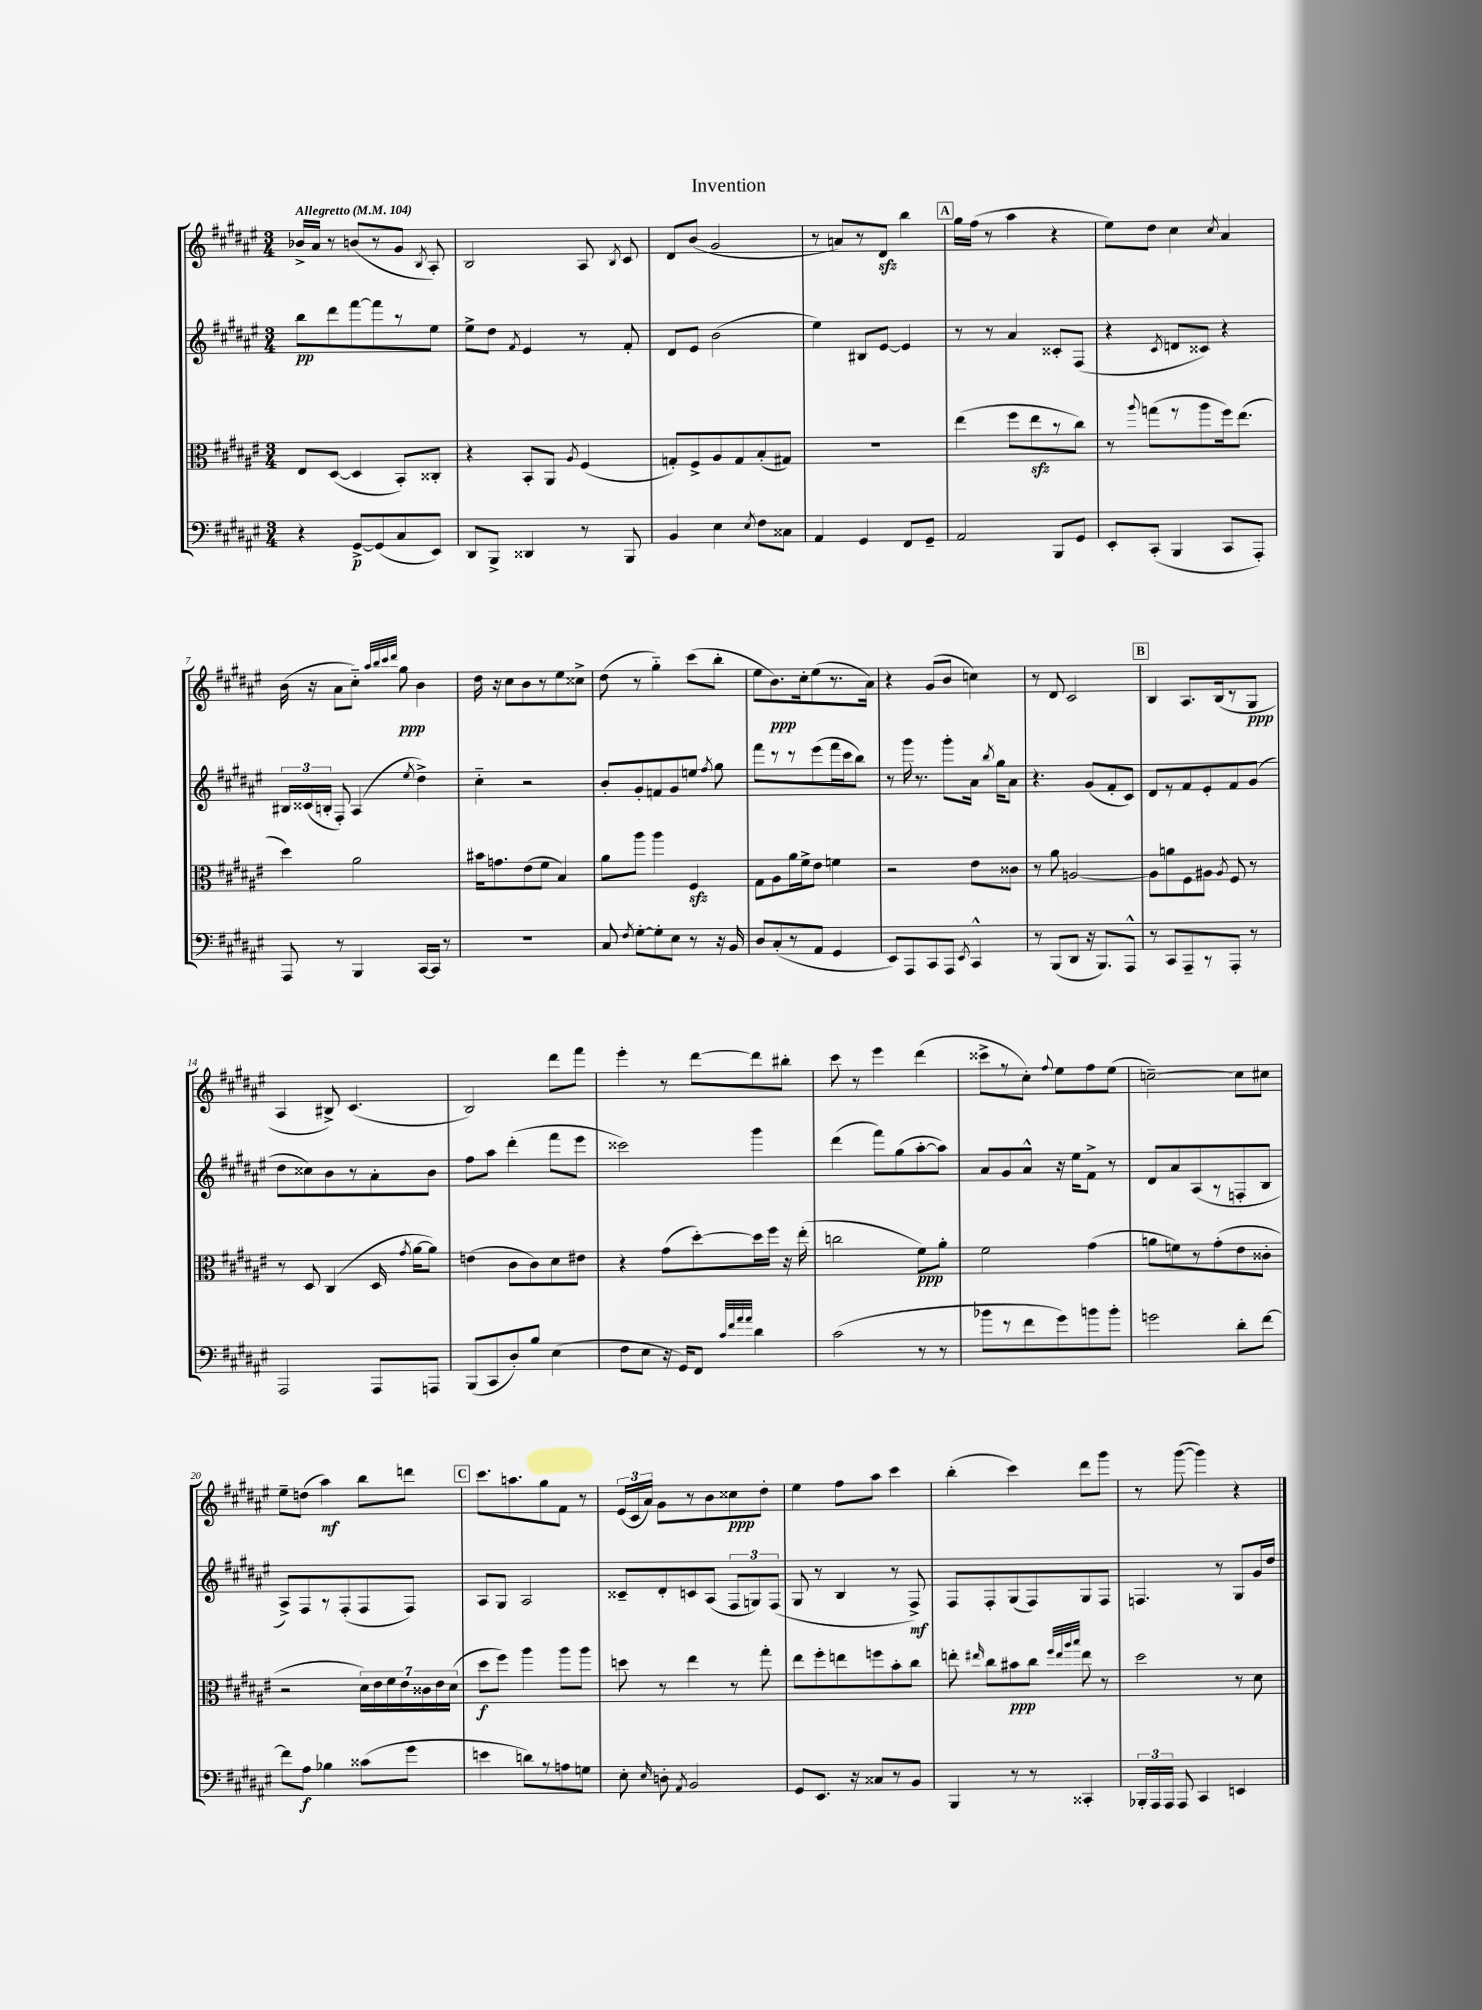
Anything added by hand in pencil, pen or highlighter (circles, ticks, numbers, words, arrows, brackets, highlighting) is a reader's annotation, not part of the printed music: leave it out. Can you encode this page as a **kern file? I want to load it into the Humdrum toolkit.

**kern	**dynam	**kern	**dynam	**kern	**dynam	**kern	**dynam
*part4	*part4	*part3	*part3	*part2	*part2	*part1	*part1
*staff4	*staff4	*staff3	*staff3	*staff2	*staff2	*staff1	*staff1
*clefF4	*	*clefC3	*	*clefG2	*	*clefG2	*
*k[f#c#g#d#a#e#]	*	*k[f#c#g#d#a#e#]	*	*k[f#c#g#d#a#e#]	*	*k[f#c#g#d#a#e#]	*
*M3/4	*	*M3/4	*	*M3/4	*	*M3/4	*
*MM104	*	*MM104	*	*MM104	*	*MM104	*
=1	=1	=1	=1	=1	=1	=1	=1
!	!	!	!	!	!	!LO:TX:a:B:t=Allegretto	!
4r	.	8E#/L	.	8bb\L	pp	16b-X^/LL	.
.	.	.	.	.	.	16a#/JJ	.
.	.	([8D#/J	.	8ddd#\	.	8r	.
[8GG#^/L	p	4D#/]	.	[8fff#\	.	(8bn/L	.
(8GG#/]	.	.	.	8fff#\]	.	8r	.
8C#/	.	8BB'/L)	.	8r	.	8g#/J	.
.	.	.	.	.	.	8qB/	.
8EE#/J)	.	8C##X'/J	.	8ee#\J	.	8A#'/)	.
=2	=2	=2	=2	=2	=2	=2	=2
8DD#/L	.	4r	.	8ee#^\L	.	2B/	.
8BBB^/J	.	.	.	8dd#\J	.	.	.
.	.	.	.	8qf#/	.	.	.
4DD##X/	.	8BB'/L	.	4e#/	.	.	.
.	.	8AA#/J	.	.	.	.	.
.	.	8qA#/	.	.	.	.	.
8r	.	(4F#/	.	8r	.	8A#/	.
.	.	.	.	.	.	8qB/	.
8BBB/	.	.	.	8f#'/	.	8c#/	.
=3	=3	=3	=3	=3	=3	=3	=3
4BB/	.	8Gn'/L)	.	8d#/L	.	8d#/L	.
.	.	8F#^/	.	8e#/J	.	(8b/J	.
4E#\	.	8A#/	.	(2b\	.	2g#/	.
.	.	8G/	.	.	.	.	.
8qE#/	.	.	.	.	.	.	.
8F#\L	.	(8B'/	.	.	.	.	.
8C##X\J	.	8G#X/J)	.	.	.	.	.
=4	=4	=4	=4	=4	=4	=4	=4
4AA#/	.	2.r	.	4ee#\)	.	8r	.
.	.	.	.	.	.	8an/L)	.
4GG#/	.	.	.	8B#X/L	.	8r	.
.	.	.	.	[8e#/J	.	8d#zz/J	.
8FF#/L	.	.	.	4e#/]	.	4bb\	.
8GG#~/J	.	.	.	.	.	.	.
!!LO:REH:place=s1:t=A
=5	=5	=5	=5	=5	=5	=5	=5
2AA#/	.	(4ee#\	.	8r	.	16gg#\LL	.
.	.	.	.	.	.	(16ff#\JJ	.
.	.	.	.	8r	.	8r	.
.	.	8ff#\L	.	4a#/	.	4aa#\	.
.	.	8ee#zz\	.	.	.	.	.
8BBB/L	.	8r	.	8c##X'/L	.	4r	.
8GG#/J	.	8cc#\J)	.	(8F#/J	.	.	.
=6	=6	=6	=6	=6	=6	=6	=6
8EE#'/L	.	8r	.	4r	.	8ee#\L)	.
.	.	8qqaa#/	.	.	.	.	.
(8CC#'/J	.	(8ggn\L	.	.	.	8dd#\J	.
.	.	.	.	8qc#/	.	.	.
4BBB/	.	8r	.	8dn/L	.	4cc#\	.
.	.	8aa#\	.	8c##X/J)	.	.	.
.	.	.	.	.	.	8qcc#/	.
8CC#/L	.	16ff#\k)	.	4r	.	4a#/	.
.	.	(8.ee#\J	.	.	.	.	.
8AAA#'/J)	.	.	.	.	.	.	.
!!LO:LB:g=z
=7	=7	=7	=7	=7	=7	=7	=7
8AAA#/	.	4dd#\)	.	24B#X/LL	.	(16b\	.
.	.	.	.	(24c##X/	.	.	.
.	.	.	.	.	.	16r	.
.	.	.	.	24Bn'/JJ	.	.	.
8r	.	.	.	8F#'/)	.	8a#\L	.
4BBB/	.	2a#\	.	(4A#/	.	8cc#\J)	.
.	.	.	.	.	.	32qqaa#/LLL	.
.	.	.	.	.	.	32qqbb/	.
.	.	.	.	.	.	32qqccc#/	.
.	.	.	.	.	.	32qqddd#/JJJ	.
.	.	.	.	.	.	8gg#\	ppp
.	.	.	.	8qee#/	.	.	.
[16CC#/LL	.	.	.	4dd#^\)	.	4b\	.
16CC#/JJ]	.	.	.	.	.	.	.
8r	.	.	.	.	.	.	.
=8	=8	=8	=8	=8	=8	=8	=8
2.r	.	16b#X\KL	.	4cc#\	.	16dd#\	.
.	.	8.gn\	.	.	.	16r	.
.	.	.	.	.	.	8cc#\L	.
.	.	(8e#\	.	2r	.	8b\	.
.	.	8f#\J	.	.	.	8r	.
.	.	4B/)	.	.	.	8ee#\	.
.	.	.	.	.	.	8cc##X^\J	.
=9	=9	=9	=9	=9	=9	=9	=9
8C#/	.	8a#\L	.	8b'/L	.	(8dd#\	.
8qF#/	.	.	.	.	.	.	.
[8G#'\L	.	8aa#\J	.	8g#'/	.	8r	.
8G#'\]	.	4aa#\	.	8fn/	.	4gg#\)	.
8E#\J	.	.	.	8g#/	.	.	.
8r	.	4F#zz/	.	8een/J	.	(8ccc#\L	.
.	.	.	.	8qff#/	.	.	.
16r	.	.	.	8gg#\	.	8bb'\J	.
16BB/	.	.	.	.	.	.	.
=10	=10	=10	=10	=10	=10	=10	=10
8D#/L	.	8G#\L	.	8fff#\L	.	8ee#\L	.
(8C#'/	.	8A#\	.	8r	.	8.b\)	ppp
8r	.	16a#\L	.	8r	.	.	.
.	.	16f#^\J	.	.	.	16cc#'\k	.
8AA#/J	.	8e#\J	.	(8eee#\	.	(8ee#\	.
4GG#/	.	4fn\	.	16fff#\L	.	8.r	.
.	.	.	.	16ccc#\J	.	.	.
.	.	.	.	8bb\J)	.	.	.
.	.	.	.	.	.	16a#\Jk)	.
=11	=11	=11	=11	=11	=11	=11	=11
8EE#/L)	.	2r	.	8r	.	4r	.
8AAA#/	.	.	.	16ggg#\	.	.	.
.	.	.	.	8.r	.	.	.
8CC#/	.	.	.	.	.	(8g#/L	.
8AAA#/J	.	.	.	8ggg#'\L	.	8b/J	.
8qEE#/	.	.	.	.	.	.	.
4CC#^^/	.	8e#\L	.	16a#\Jk	.	4ccn\)	.
.	.	.	.	8qbb/	.	.	.
.	.	.	.	16gg#\KL	.	.	.
.	.	8c##X\J	.	8a#\J	.	.	.
=12	=12	=12	=12	=12	=12	=12	=12
8r	.	8r	.	4.r	.	8r	.
(8BBB/L	.	8a#\	.	.	.	8d#/	.
8DD#/J	.	[2An/	.	.	.	2c#/	.
16r	.	.	.	(8g#/L	.	.	.
8.BBB/L)	.	.	.	.	.	.	.
.	.	.	.	8f#'/	.	.	.
8AAA#^^/J	.	.	.	8c#/J)	.	.	.
!!LO:REH:place=s1:t=B
=13	=13	=13	=13	=13	=13	=13	=13
8r	.	8A\L]	.	8d#/L	.	4B/	.
8CC#/L	.	8an\	.	8r	.	.	.
8AAA#~/	.	8F#\	.	8f#/	.	8.A#/L	.
8r	.	8A#X\J	.	8e#'/	.	.	.
.	.	.	.	.	.	(16B/k	.
.	.	8qA#/	.	.	.	.	.
8AAA#'/J	.	8F#/	.	8f#/	.	8r	.
8r	.	8r	.	(8g#/J	.	8G#/J	ppp
!!LO:LB:g=z
=14	=14	=14	=14	=14	=14	=14	=14
2AAA#/	.	8r	.	8dd#\L	.	4A#/	.
.	.	8D#/	.	8cc##X\)	.	.	.
.	.	(4C#/	.	8b\	.	8B#X^/)	.
.	.	.	.	8r	.	(4.c#/	.
8AAA#/L	.	16D#/	.	8a#'\	.	.	.
.	.	8qg#/	.	.	.	.	.
.	.	[16a#\KL	.	.	.	.	.
8AAAn/J	.	8a#\J])	.	8b\J	.	.	.
=15	=15	=15	=15	=15	=15	=15	=15
(8BBB/L	.	(4en\	.	8ff#\L	.	2B/)	.
8CC#/	.	.	.	8aa#\J	.	.	.
8D#'/)	.	8c#\L	.	(4ddd#'\	.	.	.
8B/J	.	8c#\)	.	.	.	.	.
(4E#\	.	8d#\	.	8fff#\L	.	8ddd#\L	.
.	.	8e#X\J	.	8eee#\J	.	8fff#\J	.
=16	=16	=16	=16	=16	=16	=16	=16
8F#\L	.	4r	.	2ccc##X\)	.	4eee#'\	.
8E#\J	.	.	.	.	.	.	.
16r	.	(8g#\L	.	.	.	8r	.
16GG#/KL)	.	.	.	.	.	.	.
8FF#/J	.	[8dd#'\)	.	.	.	[8ddd#\L	.
32qqc#/LLL	.	.	.	.	.	.	.
32qqf#/	.	.	.	.	.	.	.
32qqa#/	.	.	.	.	.	.	.
32qqa#/JJJ	.	.	.	.	.	.	.
4d#\	.	16dd#\L]	.	4ggg#\	.	8ddd#\]	.
.	.	16ff#\JJ	.	.	.	.	.
.	.	16r	.	.	.	8bb#X'\J	.
.	.	(16ee#'\	.	.	.	.	.
=17	=17	=17	=17	=17	=17	=17	=17
(2c#\	.	2ccn\	.	(4ddd#\	.	8ccc#\	.
.	.	.	.	.	.	8r	.
.	.	.	.	8fff#\L)	.	4eee#\	.
.	.	.	.	(8gg#\	.	.	.
8r	.	8f#\L)	ppp	[8aa#'\	.	(4ddd#\	.
8r	.	8a#'\J	.	8aa#\J])	.	.	.
=18	=18	=18	=18	=18	=18	=18	=18
8b-X\L	.	2f#\	.	8a#/L	.	8ccc##X^\L	.
8r	.	.	.	8g#/	.	8r	.
8f#\	.	.	.	8a#^^/J	.	8cc#'\J)	.
.	.	.	.	.	.	8qqff#/	.
8g#\)	.	.	.	16r	.	8ee#\L	.
.	.	.	.	16ee#\KL	.	.	.
8bn\	.	(4g#\	.	8f#^\J	.	8ff#\	.
8b'\J	.	.	.	8r	.	(8ee#\J	.
=19	=19	=19	=19	=19	=19	=19	=19
2gn\	.	8an\L	.	8d#/L	.	[2ccn~\)	.
.	.	8fn\)	.	8a#/	.	.	.
.	.	8r	.	(8A#/	.	.	.
.	.	(8g#'\	.	8r	.	.	.
8d#'\L	.	8e#\	.	8Fn'/	.	8cc\L]	.
[8f#\J	.	8c##X'\J	.	8B/J	.	8cc#X\J	.
!!LO:LB:g=z
=20	=20	=20	=20	=20	=20	=20	=20
8f#\L]	.	2r	.	8A#^/L)	.	8ee#~\L	.
8A#\J	f	.	.	8F#/	.	(8ddn\J	.
4B-X\	.	.	.	8r	.	4aa#\)	mf
.	.	.	.	(8F#'/	.	.	.
(8c##X\L	.	28d#\LL)	.	8F#/	.	8bb\L	.
.	.	28e#\	.	.	.	.	.
.	.	28f#\	.	.	.	.	.
.	.	28e#\	.	.	.	.	.
8g#\J	.	.	.	8F#/J)	.	8dddn\J	.
.	.	28c##X\	.	.	.	.	.
.	.	28e#\	.	.	.	.	.
.	.	(28d#\JJ	.	.	.	.	.
!!LO:REH:place=s1:t=C
=21	=21	=21	=21	=21	=21	=21	=21
4en\	.	8dd#\L	f	8A#/L	.	8.ccc#\L	.
.	.	8ff#\J)	.	8G#/J	.	.	.
.	.	.	.	.	.	8.aan\	.
8dn\L)	.	4aa#\	.	2A#/	.	.	.
8r	.	.	.	.	.	8gg#\	.
8An\	.	8aa#\L	.	.	.	8f#\J	.
8Gn\J	.	8aa#\J	.	.	.	8r	.
=22	=22	=22	=22	=22	=22	=22	=22
8E#'\	.	8ddn\	.	8c##X~/L	.	(24e#/LL	.
.	.	.	.	.	.	24c#/	.
.	.	.	.	.	.	24a#/JJ)	.
16qqE#/	.	.	.	.	.	.	.
8Dn'\	.	8r	.	8d#'/	.	8g#\L	.
8qAA#/	.	.	.	.	.	.	.
2BB/	.	4ee#\	.	8cn/	.	8r	.
.	.	.	.	(8A#/J	.	8b\	.
.	.	8r	.	12F#/L	.	8cc##X\	ppp
.	.	.	.	12Gn/)	.	.	.
.	.	8gg#'\	.	.	.	8dd#'\J	.
.	.	.	.	(12F#/J	.	.	.
=23	=23	=23	=23	=23	=23	=23	=23
8GG#/L	.	8ee#\L	.	8G#/	.	4ee#\	.
8.EE#/J	.	8ff#'\	.	8r	.	.	.
.	.	8een\	.	4B/	.	8ff#\L	.
16r	.	.	.	.	.	.	.
8C##X/L	.	8ffn\	.	.	.	8aa#\J	.
8r	.	8b'\	.	8r	.	4ccc#\	.
8BB/J	.	8cc#\J	.	8F#^/)	mf	.	.
=24	=24	=24	=24	=24	=24	=24	=24
4BBB/	.	8een'\	.	8F#/L	.	(4bb'\	.
.	.	16qqee#X/	.	.	.	.	.
.	.	8cc#\L	.	8F#'/	.	.	.
8r	.	8b#X\	ppp	(8G#/	.	4ccc#\)	.
8r	.	8cc#\J	.	8F#/)	.	.	.
.	.	32qqff#/LLL	.	.	.	.	.
.	.	32qqee#/	.	.	.	.	.
.	.	32qqaa#/	.	.	.	.	.
.	.	32qqbb/JJJ	.	.	.	.	.
4CC##X'/	.	8ee#\	.	8G#/	.	8ddd#\L	.
.	.	8r	.	8F#/J	.	8ggg#\J	.
=25	=25	=25	=25	=25	=25	=25	=25
24BBB-X'/LL	.	2dd#\	.	4.Fn/	.	8r	.
24AAA#/	.	.	.	.	.	.	.
24AAA#/JJ	.	.	.	.	.	.	.
8AAA#/	.	.	.	.	.	([8ggg#\	.
4CC#/	.	.	.	.	.	4ggg#\])	.
.	.	.	.	8r	.	.	.
4EEn/	.	8r	.	8G#/L	.	4r	.
.	.	8d#\	.	16g#/L	.	.	.
.	.	.	.	16dd#/JJ	.	.	.
==	==	==	==	==	==	==	==
*-	*-	*-	*-	*-	*-	*-	*-
